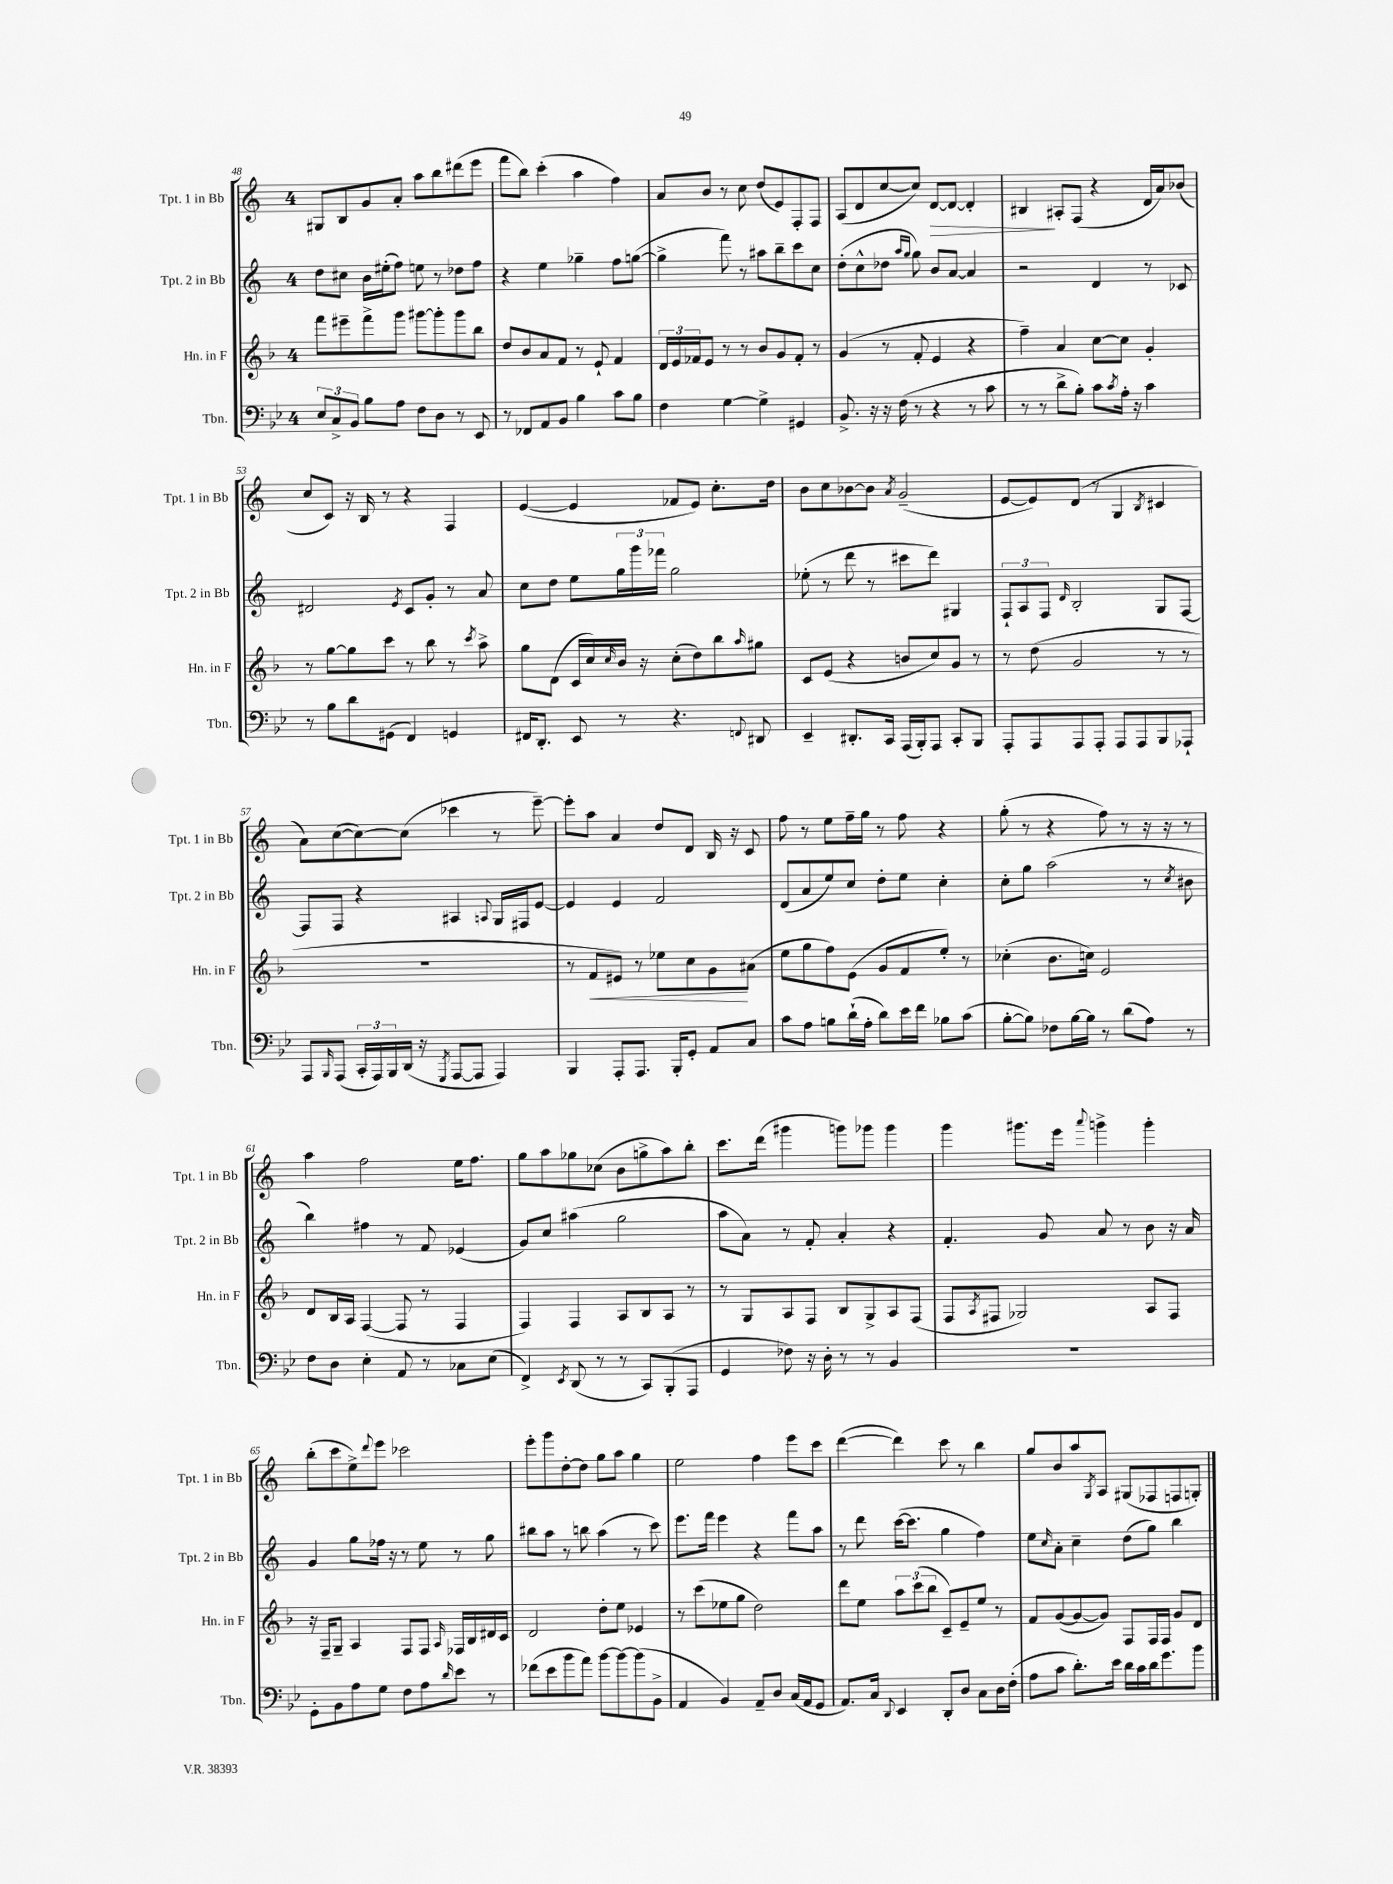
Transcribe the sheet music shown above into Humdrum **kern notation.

**kern	**kern	**dynam	**kern	**kern	**dynam
*part4	*part3	*part3	*part2	*part1	*part1
*staff4	*staff3	*staff3	*staff2	*staff1	*staff1
*I"Tbn.	*I"Hn. in F	*	*I"Tpt. 2 in Bb	*I"Tpt. 1 in Bb	*
*I'Tbn.	*I'Hn. in F	*	*I'Tpt. 2 in Bb	*I'Tpt. 1 in Bb	*
*clefF4	*clefG2	*	*clefG2	*clefG2	*
*k[b-e-]	*k[b-]	*	*k[]	*k[]	*
*M4/4	*M4/4	*	*M4/4	*M4/4	*
=48	=48	=48	=48	=48	=48
12E-/L	8fff\L	.	8dd\L	8G#X/L	.
12C^/	.	.	.	.	.
.	8eee#X~\	.	8cc#X\J	8B/	.
12BB-/J	.	.	.	.	.
8B-\L	8fff^\	.	16b\LL	8g/	.
.	.	.	(16ee#X'\J	.	.
8A\J	8ggg\J	.	8ff\J)	8a'/J	.
8F\L	[8ggg#X\L	.	8een\	8aa\L	.
8D\J	8ggg#'\]	.	8r	8bb\	.
8r	8ggg#\	.	8dd-X\L	(8ddd#X\	.
8EE-/	8bb-\J	.	8ff\J	8eee\J	.
=49	=49	=49	=49	=49	=49
8r	8dd/L	.	4r	8fff\L	.
8FF-X/L	8b-/	.	.	8bb\J)	.
8AA/	8a/	.	4ee\	(4ccc'\	.
8BB-/J	8f/J	.	.	.	.
4B-\	8r	.	4gg-X~\	4aa\	.
.	8e`/	.	.	.	.
8c\L	4f/	.	8ff\L	4ff\)	.
8B-\J	.	.	([8ggn\J	.	.
=50	=50	=50	=50	=50	=50
4F\	24d/LL	.	4gg^\]	8a/L	.
.	24e/	.	.	.	.
.	24f-X/J	.	.	.	.
.	8e/J	.	.	8b/J	.
[4G\	8r	.	8fff\)	8r	.
.	8r	.	8r	8cc\	.
4G^\]	8b-/L	.	8aa#X\L	(8dd/L	.
.	8g/	.	8bb~\	8e/)	.
4GG#X/	8f-'/J	.	8ccc\	8F'/	.
.	8r	.	8cc\J	8F/J	.
=51	=51	=51	=51	=51	=51
8.BB-^/	(4g/	.	(8dd'\L	(8A/L	.
.	.	.	8cc^^\	8d/	.
16r	.	.	.	.	.
16r	8r	.	8dd-X\J	[8cc/	.
(16F\	.	.	.	.	.
.	.	.	16qqaa/LL	.	.
.	.	.	16qqgg/JJ	.	.
8r	8f'/	.	8gg\)	8cc/J])	.
!	!	!	!	!	!LO:HP:b
4r	4e/	.	8b/L	[8d/L	>
.	.	.	[8a/J	8d/J_	.
8r	4r	.	4a/]	4d'/]	.
8c\	.	.	.	.	.
=52	=52	=52	=52	=52	=52
8r	4ff~\)	.	2r	4B#X/	.
8r	.	.	.	.	.
8d^\L	4a/	.	.	8A#X'/L	]
8B-'\J)	.	.	.	(8F/J	.
8c\L	[8cc\L	.	4d/	4r	.
8qc/	.	.	.	.	.
16A'\Jk	8cc\J]	.	.	.	.
16r	.	.	.	.	.
4c\	4g'/	.	8r	16d/LL	.
.	.	.	.	16a/J)	.
.	.	.	8c-X/	(8b-X/J	.
!!LO:LB:g=z
=53	=53	=53	=53	=53	=53
8r	8r	.	2d#X/	8cc/L	.
8B-\L	[8gg\L	.	.	8c/J)	.
8d\	8gg\]	.	.	16r	.
.	.	.	.	16B/	.
(8GG#X\J	8ccc\J	.	.	8r	.
.	.	.	8qe/	.	.
4FF/)	8r	.	8c/L	4r	.
.	8bb-\	.	8g'/J	.	.
4GGn/	8r	.	8r	4F/	.
.	8qccc/	.	.	.	.
.	8aa^\	.	8a/	.	.
=54	=54	=54	=54	=54	=54
16FF#X/KL	8gg\L	.	8cc\L	([4e/	.
8.DD'/J	.	.	.	.	.
.	(8d\J	.	8dd\J	.	.
8EE-/	16c/LL	.	8ee\L	4e/]	.
.	16cc/)	.	.	.	.
.	16qqcc/	.	.	.	.
8r	16b-/JJ	.	24gg\L	.	.
.	.	.	24ggg\	.	.
.	16r	.	.	.	.
.	.	.	24fff-X\JJ	.	.
4.r	(8cc'\L	.	2gg\	8f-X/L	.
.	8dd\)	.	.	8e/J)	.
.	8bb-\	.	.	8.cc'\L	.
8qqFFn/	16qqaa/	.	.	.	.
8DD#X/	8gg#X\J	.	.	.	.
.	.	.	.	16dd\Jk	.
=55	=55	=55	=55	=55	=55
4EE-~/	8c/L	.	(8ee-X'\	8b\L	.
.	(8e/J	.	8r	8cc\	.
8.DD#X'/L	4r	.	8ddd\	[8b-X\	.
.	.	.	8r	8b-\J]	.
16CC/Jk	.	.	.	.	.
.	.	.	.	8qa/	.
(16AAA/LL	8bn/L	.	8ccc#X\L	(2g~/	.
16BBB-'/J)	.	.	.	.	.
8AAA/J	8cc/)	.	8ddd\J)	.	.
8CC'/L	8g/J	.	4G#X/	.	.
8BBB-/J	8r	.	.	.	.
=56	=56	=56	=56	=56	=56
8AAA'/L	8r	.	12F`/L	[8e/L	.
.	.	.	12A/	.	.
8AAA/	(8dd\	.	.	8e/])	.
.	.	.	12F/J	.	.
.	.	.	16qqd/	.	.
8AAA/	2g/	.	2B'/	(8d/J	.
8AAA'/J	.	.	.	8r	.
8AAA/L	.	.	.	4G/	.
8AAA/	.	.	.	.	.
.	.	.	.	8qB/	.
8BBB-/	8r	.	8G/L	4c#X/	.
8AAA-X`/J	8r	.	[8F/J	.	.
!!LO:LB:g=z
=57	=57	=57	=57	=57	=57
8AAA/L	1r	.	8F/L]	8a\L)	.
16qqBBB-/	.	.	.	.	.
(8AAA/J	.	.	8F/J	([8cc\	.
24CC'/LL	.	.	4r	8cc\_)	.
24AAA/)	.	.	.	.	.
24BBB-/	.	.	.	.	.
(16DD/JJ	.	.	.	(8cc\J]	.
16r	.	.	.	.	.
8qGGG/	.	.	.	.	.
[8AAA/L	.	.	4A#X/	4ccc-X\	.
8AAA/J]	.	.	.	.	.
.	.	.	8qqAn/	.	.
4AAA/)	.	.	16G/LL	8r	.
.	.	.	16F#X/J	.	.
.	.	.	[8e/J	[8eee~\)	.
=58	=58	=58	=58	=58	=58
4BBB-/	8r	.	4e/]	8eee'\L]	.
!	!	!LO:HP:b	!	!	!
.	8f/L	<	.	8aa\J	.
8AAA'/L	8e#X/J)	.	4e/	4a/	.
8.AAA/J	8r	.	.	.	.
.	8ee-X\L	.	2f/	8dd/L	.
16BBB-'/KL	.	.	.	.	.
8GG'/J	8cc\	.	.	8d/J	.
8AA/L	8g\	.	.	16B/	.
.	.	.	.	16r	.
8C/J	(8a#X\J	[	.	8c/	.
=59	=59	=59	=59	=59	=59
8c\L	8ee\L	.	(8d/L	8ff\	.
8A\J	8gg\	.	8a/	8r	.
8Bn\L	8ff\)	.	8ee/)	8ee\L	.
(16d`\L	(8e\J	.	8cc/J	16ff~\L	.
16A'\JJ	.	.	.	16gg\JJ	.
8d\L)	8g/L	.	8dd'\L	8r	.
16e-\L	8f/	.	8ee\J	8ff\	.
16f\JJ	.	.	.	.	.
8B-X\L	8ee'/J)	.	4cc'\	4r	.
(8c\J	8r	.	.	.	.
=60	=60	=60	=60	=60	=60
[8B-'\L	(4cc-X'\	.	8cc'\L	(8gg'\	.
8B-\J])	.	.	8gg\J	8r	.
8F-X\L	8.b-\L	.	(2aa\	4r	.
[16B-\L	.	.	.	.	.
16B-\JJ]	16ccn\Jk)	.	.	.	.
8r	2e/	.	.	8ff\)	.
(8d\L	.	.	.	8r	.
8A\J)	.	.	8r	16r	.
.	.	.	.	16r	.
.	.	.	8qcc/	.	.
8r	.	.	8b#X\	8r	.
!!LO:LB:g=z
=61	=61	=61	=61	=61	=61
8F\L	8d/L	.	4bb\)	4aa\	.
8D\J	16B-/L	.	.	.	.
.	16A/JJ	.	.	.	.
4E-'\	([4F/	.	4ff#X\	2ff\	.
8AA/	8F/]	.	8r	.	.
8r	8r	.	8f/	.	.
8C-X\L	4F/	.	(4e-X/	16ee\KL	.
.	.	.	.	8.ff\J	.
(8E-\J	.	.	.	.	.
=62	=62	=62	=62	=62	=62
4FF^/)	4F/)	.	8g/L)	8gg\L	.
.	.	.	8cc/J	8aa\	.
8qEE-/	.	.	.	.	.
(8DD/	4F/	.	(4aa#X\	8gg-X\	.
8r	.	.	.	(8cc-X\J	.
8r	8A/L	.	2gg\	8b\L	.
8CC/L)	8B-/	.	.	8ggn^\	.
(8BBB-'/	8A/J	.	.	8aa\)	.
8AAA/J	8r	.	.	8bb'\J	.
=63	=63	=63	=63	=63	=63
4GG/	8r	.	8aa\L	8.ccc\L	.
.	8G/L	.	8a\J)	.	.
.	.	.	.	(16ddd\Jk	.
8F-X\)	8A/	.	8r	4ggg#X\	.
16r	8F/J	.	8f'/	.	.
16D'\	.	.	.	.	.
8r	8B-/L	.	4a'/	8gggn\L)	.
8r	8G^/	.	.	8ggg-X\J	.
4BB-/	8A/	.	4r	4ggg-\	.
.	(8F/J	.	.	.	.
=64	=64	=64	=64	=64	=64
1r	8F/L	.	4.f'/	4ggg\	.
.	8qA/	.	.	.	.
.	8F#X/J	.	.	.	.
.	2G-X/)	.	.	8.ggg#X\L	.
.	.	.	8g/	.	.
.	.	.	.	16eee\Jk	.
.	.	.	.	8qqaaa/	.
.	.	.	8a/	4gggn^\	.
.	.	.	8r	.	.
.	8A/L	.	8b\	4ggg'\	.
.	8F#/J	.	16r	.	.
.	.	.	16a/	.	.
!!LO:LB:g=z
=65	=65	=65	=65	=65	=65
8GG'\L	16r	.	4g/	(8bb'\L	.
.	16F~/KL	.	.	.	.
8BB-\	8G~/J	.	.	8ccc\	.
8A\	4A/	.	8gg\L	8ee^\)	.
.	.	.	.	8qqddd/	.
8G\J	.	.	16ff-X\Jk	8eee\J	.
.	.	.	16r	.	.
8F\L	8F/L	.	8r	2ccc-X\	.
8A\	8F/J	.	8ee\	.	.
16qqd/	16qqA/	.	.	.	.
8e-\J	16F-X/LL	.	8r	.	.
.	16B-/	.	.	.	.
8r	16d#X/	.	8gg\	.	.
.	16c/JJ	.	.	.	.
=66	=66	=66	=66	=66	=66
(8f-X\L	2d/	.	8bb#X\L	8eee'\L	.
8e-\	.	.	8aa\J	8ggg\	.
8b-\	.	.	8r	[8dd'\	.
8a\J)	.	.	8bbn\	8dd\J]	.
[8b-\L	8dd'\L	.	(4aa\	8gg\L	.
8b-\_	8ee\J	.	.	8aa\J	.
(8b-\]	4e-X/	.	8r	4gg\	.
8BB-^\J	.	.	8ccc\)	.	.
=67	=67	=67	=67	=67	=67
4AA/	8r	.	8.eee\L	2ee\	.
.	(8ccc\L	.	.	.	.
.	.	.	16fff\Jk	.	.
4BB-/)	8ee-X\	.	4eee\	.	.
.	8gg\J	.	.	.	.
8AA~/L	2dd\)	.	4r	4ff\	.
8D/J	.	.	.	.	.
(16C/LL	.	.	8fff\L	8eee\L	.
16AA/J	.	.	.	.	.
8GG/J	.	.	8aa\J	8ccc\J	.
=68	=68	=68	=68	=68	=68
8.AA/L)	8ddd\L	.	8r	([4ddd\	.
.	8ee\J	.	8ddd\	.	.
16C/Jk	.	.	.	.	.
8qqDD/	.	.	.	.	.
4EE-/	12aa\L	.	([16ccc\KL	4ddd\])	.
.	.	.	8.ccc\J]	.	.
.	(12ccc\	.	.	.	.
.	12bb-\J	.	.	.	.
8DD'/L	8c~/L)	.	4gg\	8ccc\	.
8D/J	8e~/	.	.	8r	.
8C\L	8ee/J	.	4ff\)	4bb\	.
16D\L	8r	.	.	.	.
(16F'\JJ	.	.	.	.	.
=69	=69	=69	=69	=69	=69
8A\L	8f/L	.	8ee\L	8gg/L	.
.	.	.	16qqcc/	.	.
8c\J	([8g/	.	8a'\J	8b/	.
8.d'\L)	8g/_	.	4cc~\	8aa/	.
.	.	.	.	8qG/	.
.	8g/J])	.	.	8A/J	.
16e-\Jk	.	.	.	.	.
16d\LL	8F/L	.	(8dd\L	(8G#X/L	.
16c\	.	.	.	.	.
16d\J	16F/L	.	8gg\J)	8F-X/	.
8.g\	16F/JJ	.	.	.	.
.	8g/L	.	4bb\	8Fn/	.
8b-\J	8d/J	.	.	8Gn'/J)	.
==	==	==	==	==	==
*-	*-	*-	*-	*-	*-
